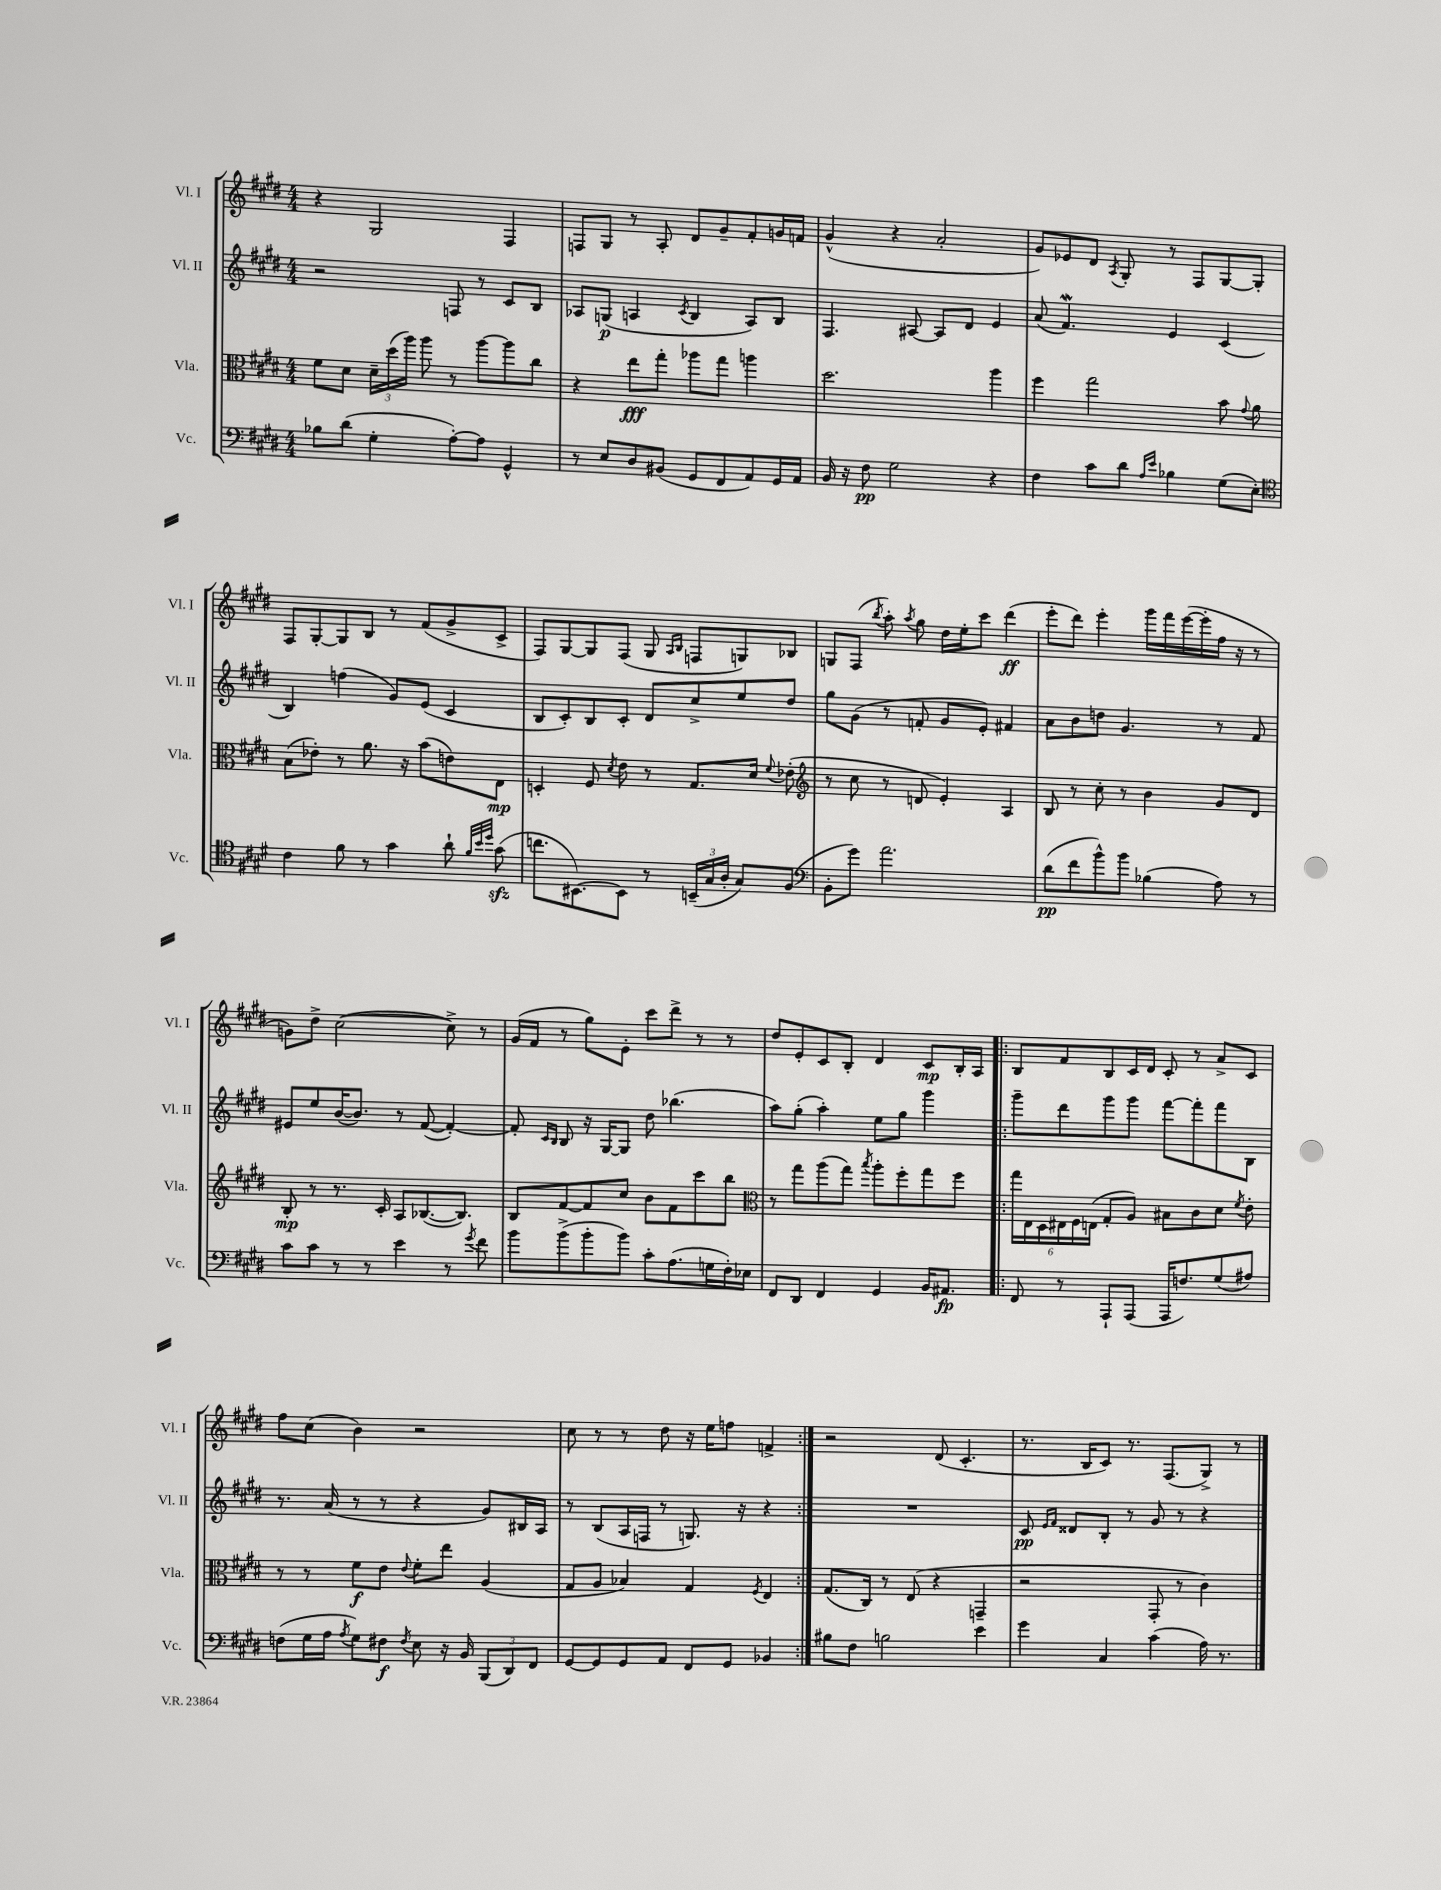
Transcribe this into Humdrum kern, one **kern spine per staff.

**kern	**kern	**kern	**kern
*staff4	*staff3	*staff2	*staff1
*clefF4	*clefC3	*clefG2	*clefG2
*k[f#c#g#d#]	*k[f#c#g#d#]	*k[f#c#g#d#]	*k[f#c#g#d#]
*M4/4	*M4/4	*M4/4	*M4/4
8B-	8f#	2r	4r
(8d#	8d#	.	.
4G#'	24d#~	.	2G#
.	(24dd#	.	.
.	24aa)	.	.
.	8aa	.	.
[8A')	8r	8F	.
8A]	[8aa	8r	.
4GG#^^	8aa]	8c#	4F#
.	8cc#	8B	.
=	=	=	=
8r	4r	8A-	8F
8E	.	(8G	8G#
8D#	8ee	4A	8r
(8BB#	8gg#'	.	8A'
.	.	8qc#	.
8GG#	8aa-	4B	8d#
8FF#	8gg#	.	8g#~
8AA)	4aa	8A)	8f#'
16GG#	.	8B	16g
16AA	.	.	16f
=	=	=	=
16BB	2.dd#	4.F#	(4g#^^
16r	.	.	.
8F#	.	.	.
2G#	.	.	4r
.	.	[8A#	.
.	.	8A#]	2a'
.	.	8d#	.
4r	4aa	4e	.
=	=	=	=
4F#	4ff#	(8a	8g#)
.	.	4.f#)	8e-
8c#	2gg#	.	8d#
.	.	.	8qA
8d#	.	.	8G#'
16qqA	.	.	.
16qqe	.	.	.
4B-	.	4e	8r
.	.	.	8F#
(8G#	8b	(4c#	[8G#
.	8qqg#	.	.
8E')	8a	.	8G#']
=	=	=	=
*clefC4	*	*	*
4c#	(8B	4B)	8F#
.	8e-')	.	[8G#'
8f#	8r	(4ff	8G#]
8r	8.a	.	8B
4g#	.	8g#)	8r
.	16r	.	.
.	(8b	(8e	(8f#
8a`	8e)	4c#	8g#^
32qqf#	.	.	.
32qqb	.	.	.
32qqdd#	.	.	.
(8g#	8E	.	8c#^
=	=	=	=
8.cc	4D'	8B	8F#)
.	.	8c#')	[8G#
[8.BB#)	.	.	.
.	8F#	8B	8G#]
.	8qd#	.	.
8BB#]	8e	8c#'	(8F#
8r	8r	8d#	8G#
.	.	.	16qqA
.	.	.	16qqB
(24BB~	8.G#	8cc#^	8F
24G#	.	.	.
24A'	.	.	.
8G#)	.	8ee	8G)
.	16d#	.	.
.	8qqf#	.	.
(8F#	(8e-'	8dd#	8B-
=	=	=	=
*clefF4	*clefG2	*	*
8BB'	8r	8gg#	8G
8g#)	8cc#	(8g#	(8F#
.	.	.	8qbb
2.a	8r	8r	8aa')
.	.	.	8qaa
.	8d	8f'	8gg#
.	4e')	8g#	16dd#
.	.	.	16ee'
.	.	8e')	8ccc#
.	4A	4f#	(4ddd#
=	=	=	=
(8d#	8B	8a	8eee'
8f#	8r	8b	8ddd#)
8b^^)	8cc#'	8dd	4eee'
8b	8r	4.g#	.
(4B-	4b	.	16ggg#
.	.	.	16fff#
.	.	.	([16eee
.	.	.	16eee']
8A)	8g#	8r	16ff#
.	.	.	16r
8r	8d#	8f#	8r
=	=	=	=
8c#	8B'	8e#	8g)
8c#	8r	8ee	8dd#^
8r	8.r	([16b	([2cc#
.	.	8.b])	.
8r	.	.	.
.	16c#'	.	.
4e	8A	8r	.
.	([8.B-	([8f#	.
8r	.	4f#'_)	8cc#^])
.	8.B-])	.	.
8qg#	.	.	.
8f#	.	.	8r
=	=	=	=
8b	8B	8f#']	(16g#
.	.	.	16f#
.	.	16qqc#	.
.	.	16qqB	.
(8b^	[8f#	8B	8r
8b'	8f#]	16r	8gg#)
.	.	[16G#	.
8b)	8cc#	8G#]	8e'
8c#'	8b	8dd#	8ccc#
(8.A	8f#	(4.bb-	8ddd#^
.	8ccc#	.	8r
16G	.	.	.
16F#')	8bb	.	8r
16E-	.	.	.
=	=	=	=
*	*clefC3	*	*
8FF#	8r	8aa)	8dd#
8DD#	8gg#	(8gg#'	8e'
4FF#	(8aa	4aa')	8c#
.	8gg#)	.	8B'
.	8qbb	.	.
4GG#	8aa'	8ee	4d#
.	8ff#'	8gg#	.
16BB	8gg#	4ggg#	8c#
8.AA#	.	.	.
.	8ff#	.	16B'
.	.	.	16A
=!|:	=!|:	=!|:	=!|:
8FF#	24gg#	8ggg#~	8B
.	24E	.	.
.	24D#	.	.
8r	24E#	8ddd#	8f#
.	24F#	.	.
.	(24E	.	.
8AAA`	8G#'	8ggg#	8B
(8AAA	8A)	8ggg#	16c#
.	.	.	16d#
16AAA	8B#	[8fff#	8c#'
8.F)	.	.	.
.	8c#	8fff#']	8r
(8G#	8d#	8fff#	8a^
.	8qf#	.	.
8A#)	8e'	8B	8c#
=	=	=	=
(8F	8r	8.r	8ff#
16G#	8r	.	(8cc#
16A	.	(16a	.
8qA	.	.	.
8G#)	8f#	8r	4b)
8F#	8e	8r	.
8qF#	8qqe	.	.
8E	8f#'	4r	2r
16r	8ee	.	.
16BB	.	.	.
(12BBB	(4A	8g#)	.
12DD#)	.	.	.
.	.	16B#	.
12FF#	.	.	.
.	.	16A	.
=	=	=	=
[8GG#	8G#	8r	8cc#
8GG#]	8A	(8B	8r
8GG#	4B-)	16A	8r
.	.	16F	.
8AA	.	8r	8dd#
8FF#	4G#	8.G)	16r
.	.	.	16ee
8GG#	.	.	8ff
.	.	16r	.
.	8qF#	.	.
4BB-	4E	4r	4f^
=:|!	=:|!	=:|!	=:|!
8B#	(8.G#	1r	2r
8F#	.	.	.
.	16C#)	.	.
2B	8r	.	.
.	(8E	.	.
.	4r	.	(8d#
.	.	.	4.c#'
4e	4GG~	.	.
=	=	=	=
4g#	2r	8c#	8.r
.	.	16qqe	.
.	.	16qqf#	.
.	.	8d##	.
.	.	.	16B
4C#	.	8B'	8c#)
.	.	8r	8.r
(4c#	8GG#'	8g#	.
.	.	.	(8.F#
.	8r	8r	.
16A)	4c#)	4r	8G#^)
8.r	.	.	.
.	.	.	8r
==	==	==	==
*-	*-	*-	*-
